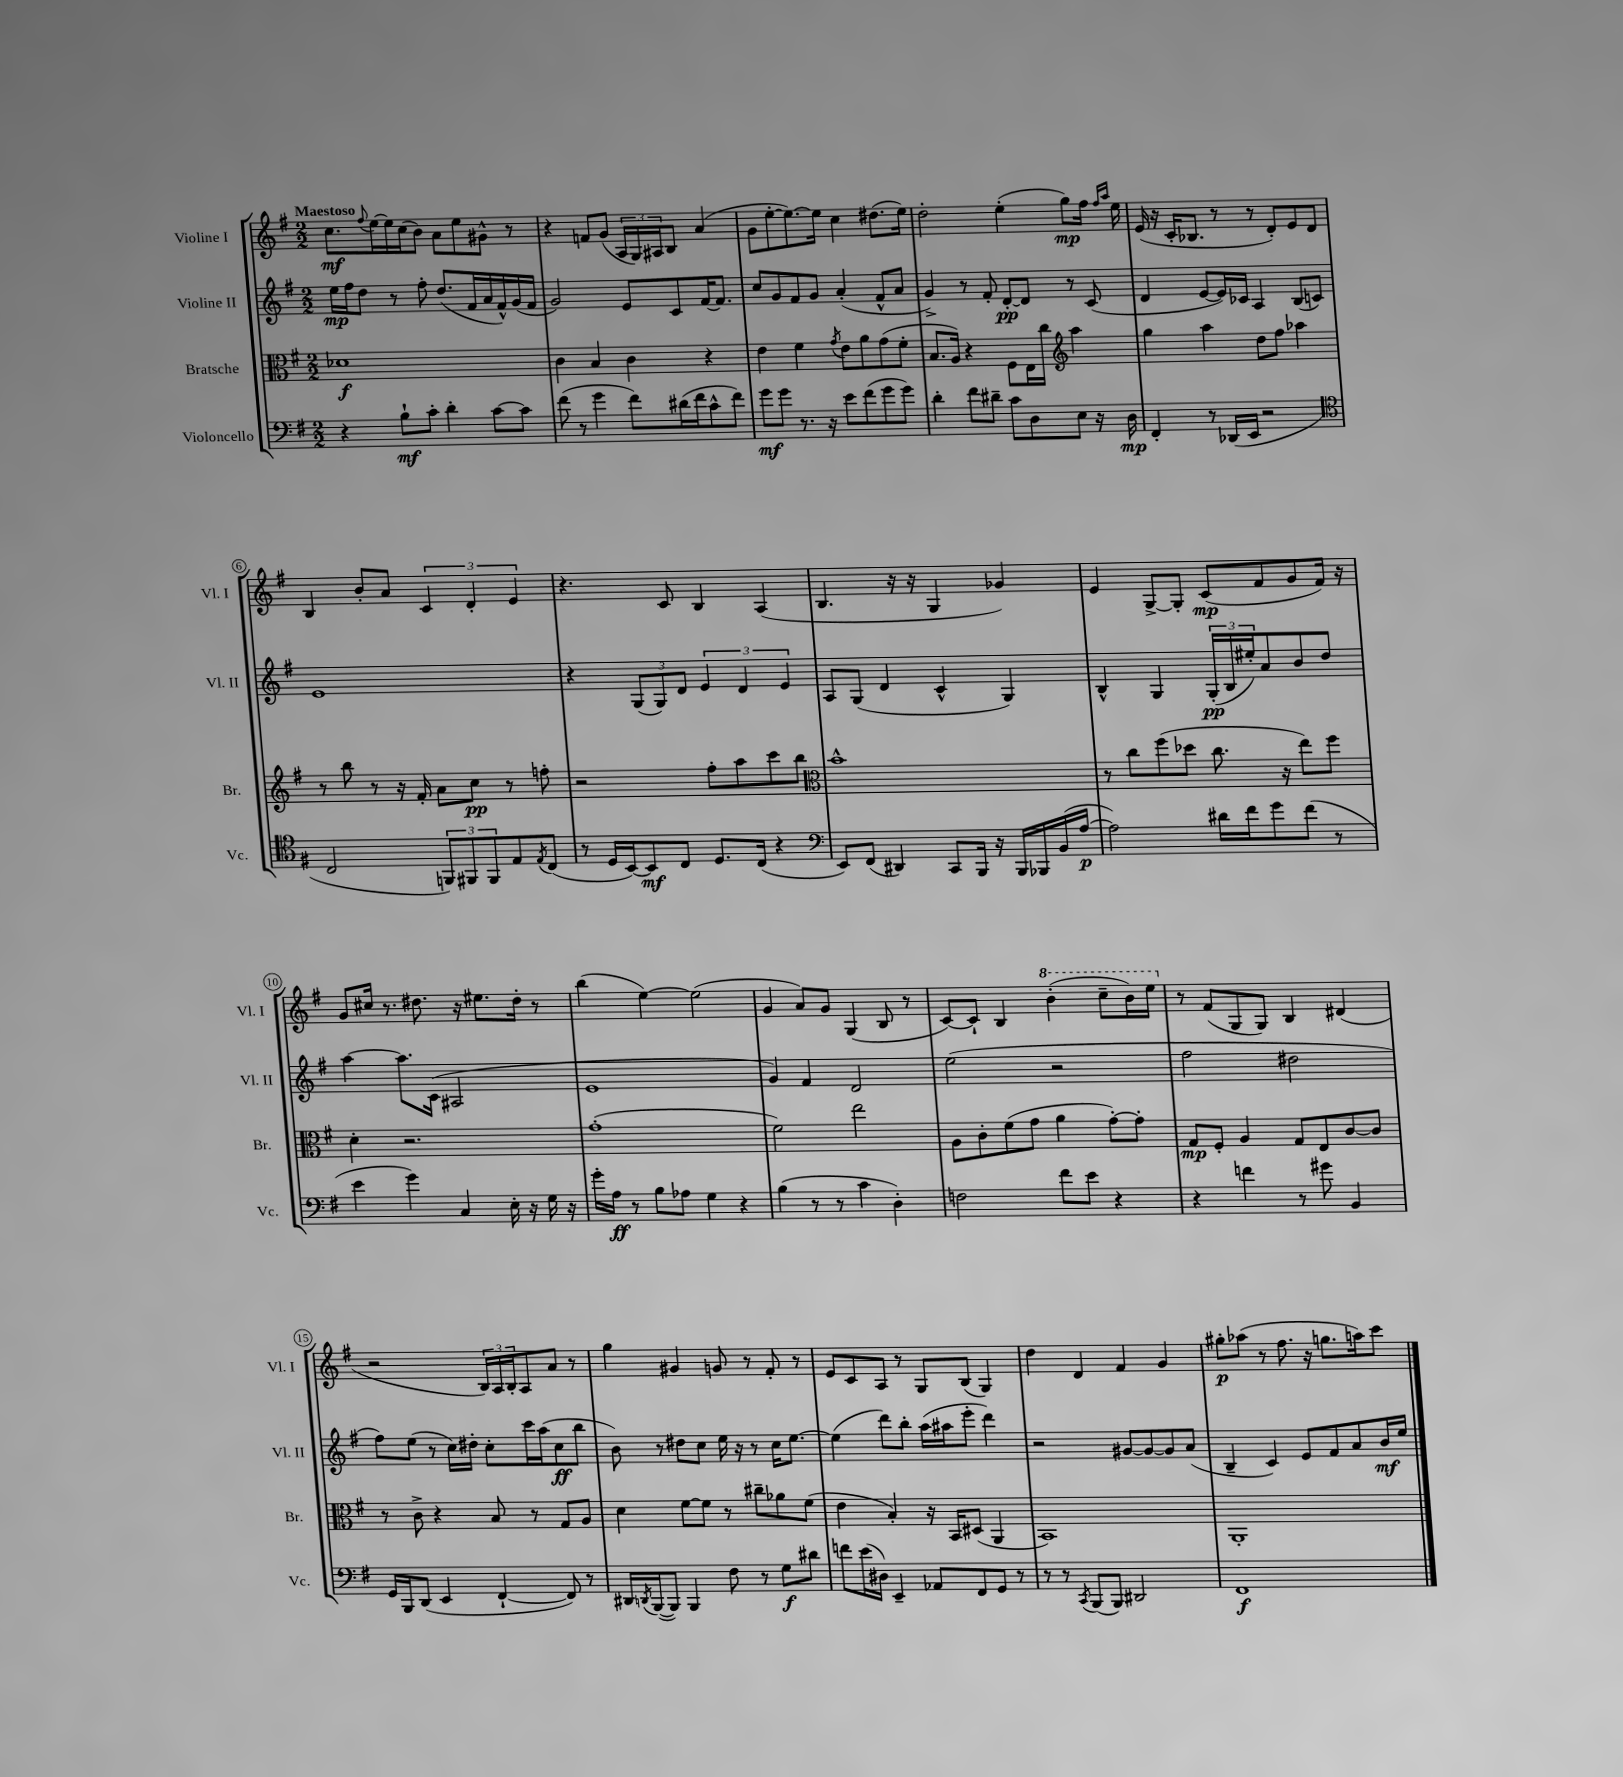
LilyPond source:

<<
\new StaffGroup <<
\new Staff = "s0" \with { instrumentName = "Violine I" shortInstrumentName = "Vl. I" } {
    \clef treble \key g \major \numericTimeSignature \time 2/2 \tempo "Maestoso"
    c''8.\mf \appoggiatura { fis''8 } e''16~ e''16 c''16( b'8) a'8 e''8 gis'8-^ r8 |
    r4 f'8 g'8( \tuplet 3/2 { a16 g16) ais16 } b8 a'4( |
    g'8 e''8~-. e''8.~) e''16 c''4 dis''8.( e''16) |
    d''2-. e''4-.( g''8\mp) fis''16 \grace { fis''16 a''16 } e''16 |
    e'16( r16 c'16-. bes8. r8 r8 d'8-.) e'8 d'8 |
    b4 b'8-. a'8 \tuplet 3/2 { c'4 d'4-. e'4 } |
    r4. c'8 b4 a4( |
    b4. r16 r16 g4 ges'4) |
    e'4 g8~-> g8-. c'8\mp( fis'8 g'8 fis'16) r16 |
    g'8 cis''16 r8. dis''8. r16 eis''8. dis''16-. r8 |
    b''4( e''4~) e''2( |
    g'4 a'8) g'8 g4( b8 r8 |
    c'8~) c'8-! b4 \ottava #1 b''4-.( c'''8-- b''16) e'''16 \ottava #0 |
    r8 fis'8( g8 g8) b4 dis'4( |
    r2 \tuplet 3/2 { b16) a16 b16-. } a8 a'8 r8 |
    g''4 gis'4 g'8 r8 fis'8-. r8 |
    e'8 c'8 a8 r8 g8 b8( g4) |
    d''4 d'4 fis'4 g'4 |
    gis''8-.\p aes''8( r8 fis''8. r16 g''8. a''16) c'''8 \bar "|." |
}
\new Staff = "s1" \with { instrumentName = "Violine II" shortInstrumentName = "Vl. II" } {
    \clef treble \key g \major \numericTimeSignature \time 2/2
    e''16\mp fis''16 d''8 r8 fis''8-. d''8.( fis'16 a'16 fis'16-^) g'16( fis'16 |
    g'2) e'8 c'8 fis'16~ fis'8. |
    c''8 g'8 fis'8 g'8 a'4-.( fis'8-^ a'8 |
    g'4->) r8 fis'8-. d'8~-.\pp d'8 r8 c'8( |
    d'4 e'8~ e'16) ces'16 a4 b8( c'8) |
    e'1 |
    r4 \tuplet 3/2 { g8( g8) d'8 } \tuplet 3/2 { e'4 d'4 e'4 } |
    a8 g8( d'4 c'4-^ g4) |
    b4-^ g4 \tuplet 3/2 { g16-.\pp( b16 eis''16-.) } a'8 b'8 d''8 |
    a''4~ a''8. c'16( ais2 |
    e'1 |
    g'4) fis'4 d'2 |
    e''2( r2 |
    fis''2 dis''2 |
    fis''8) e''8( r8 c''16) dis''16-. c''8-. c'''16 a''16( c''8\ff b''8 |
    b'8) r8 dis''8 c''8 e''16 r16 r8 c''16 e''8.~ |
    e''4( d'''8) b''8-. a''16( ais''16 e'''8-. d'''4) |
    r2 gis'8~ gis'8~ gis'8 a'8( |
    b4-- c'4) e'8 fis'8 a'8 b'16\mf e''16 \bar "|." |
}
\new Staff = "s2" \with { instrumentName = "Bratsche" shortInstrumentName = "Br." } {
    \clef alto \key g \major \numericTimeSignature \time 2/2
    des'1\f |
    c'4 b4 c'4 r4 |
    e'4 fis'4 \acciaccatura { g'8 } e'8 a'8 g'8( fis'8-. |
    b8. a16) r4 fis8 e16 c''16 \clef treble a''4 |
    g''4 a''4 d''8 fis''8 aes''4 |
    r8 b''8 r8 r16 fis'16-. a'8 c''8\pp r8 f''8-. |
    r2 fis''8-. a''8 c'''8 b''8 |
    \clef alto b'1-^ |
    r8 c''8 fis''8( des''8 c''8. r16 e''8) fis''8 |
    d'4-. r2. |
    g'1-.( |
    fis'2) e''2 |
    a8 c'8-. fis'8( g'8 a'4 g'8~-.) g'8-. |
    g8\mp fis8-. a4 g8 e8 c'8~ c'8 |
    r8 c'8-> r4 b8 r8 g8 a8 |
    d'4 fis'8~ fis'8 r8 cis''8-- aes'8 fis'8( |
    e'4 b4-.) r16 b,16 dis8( a,4 |
    b,1) |
    a,1-. \bar "|." |
}
\new Staff = "s3" \with { instrumentName = "Violoncello" shortInstrumentName = "Vc." } {
    \clef bass \key g \major \numericTimeSignature \time 2/2
    r4 b8-!\mf c'8-. d'4-. c'8~ c'8 |
    fis'8( r8 g'4 fis'8) dis'16( fis'16 c'8-^ fis'8) |
    g'8\mf g'8 r8. r16 e'8 fis'8( g'8 g'8) |
    d'4-. fis'8 dis'8-- c'8 d8 e8 r16 d16\mp |
    fis,4-. r8 des,16( e,16 r2 |
    \clef tenor c2 \tuplet 3/2 { f,8) fis,8 fis,8 } e8 \acciaccatura { e8 } c8( |
    r8 d16 b,16~) b,8\mf c8 d8. c16( r4 |
    \clef bass e,8) fis,8( dis,4) c,8 b,,16 r16 b,,16 bes,,16 b,16( a16~\p |
    a2) dis'16 fis'16 g'8 fis'8( r8 |
    e'4 g'4) c4 e16-. r16 g16 r16 |
    g'16-. a16\ff r8 b8 aes8 g4 r4 |
    b4( r8 r8 c'4 d4-.) |
    f2 fis'8 e'8 r4 |
    r4 f'4 r8 gis'8 b,4 |
    g,16 b,,16 d,8( e,4 fis,4~-! fis,8) r8 |
    dis,16 \acciaccatura { d,8 } b,,16~( b,,8) b,,4 fis8 r8 g8\f dis'8 |
    f'8 e'16( dis16) e,4-- aes,8 fis,8 g,8 r8 |
    r8 r8 \acciaccatura { c,8 } b,,8( b,,8) dis,2 |
    fis,1\f \bar "|." |
}
>>
>>
\layout { \context { \Score \override BarNumber.stencil = #(make-stencil-circler 0.1 0.3 ly:text-interface::print) } }
